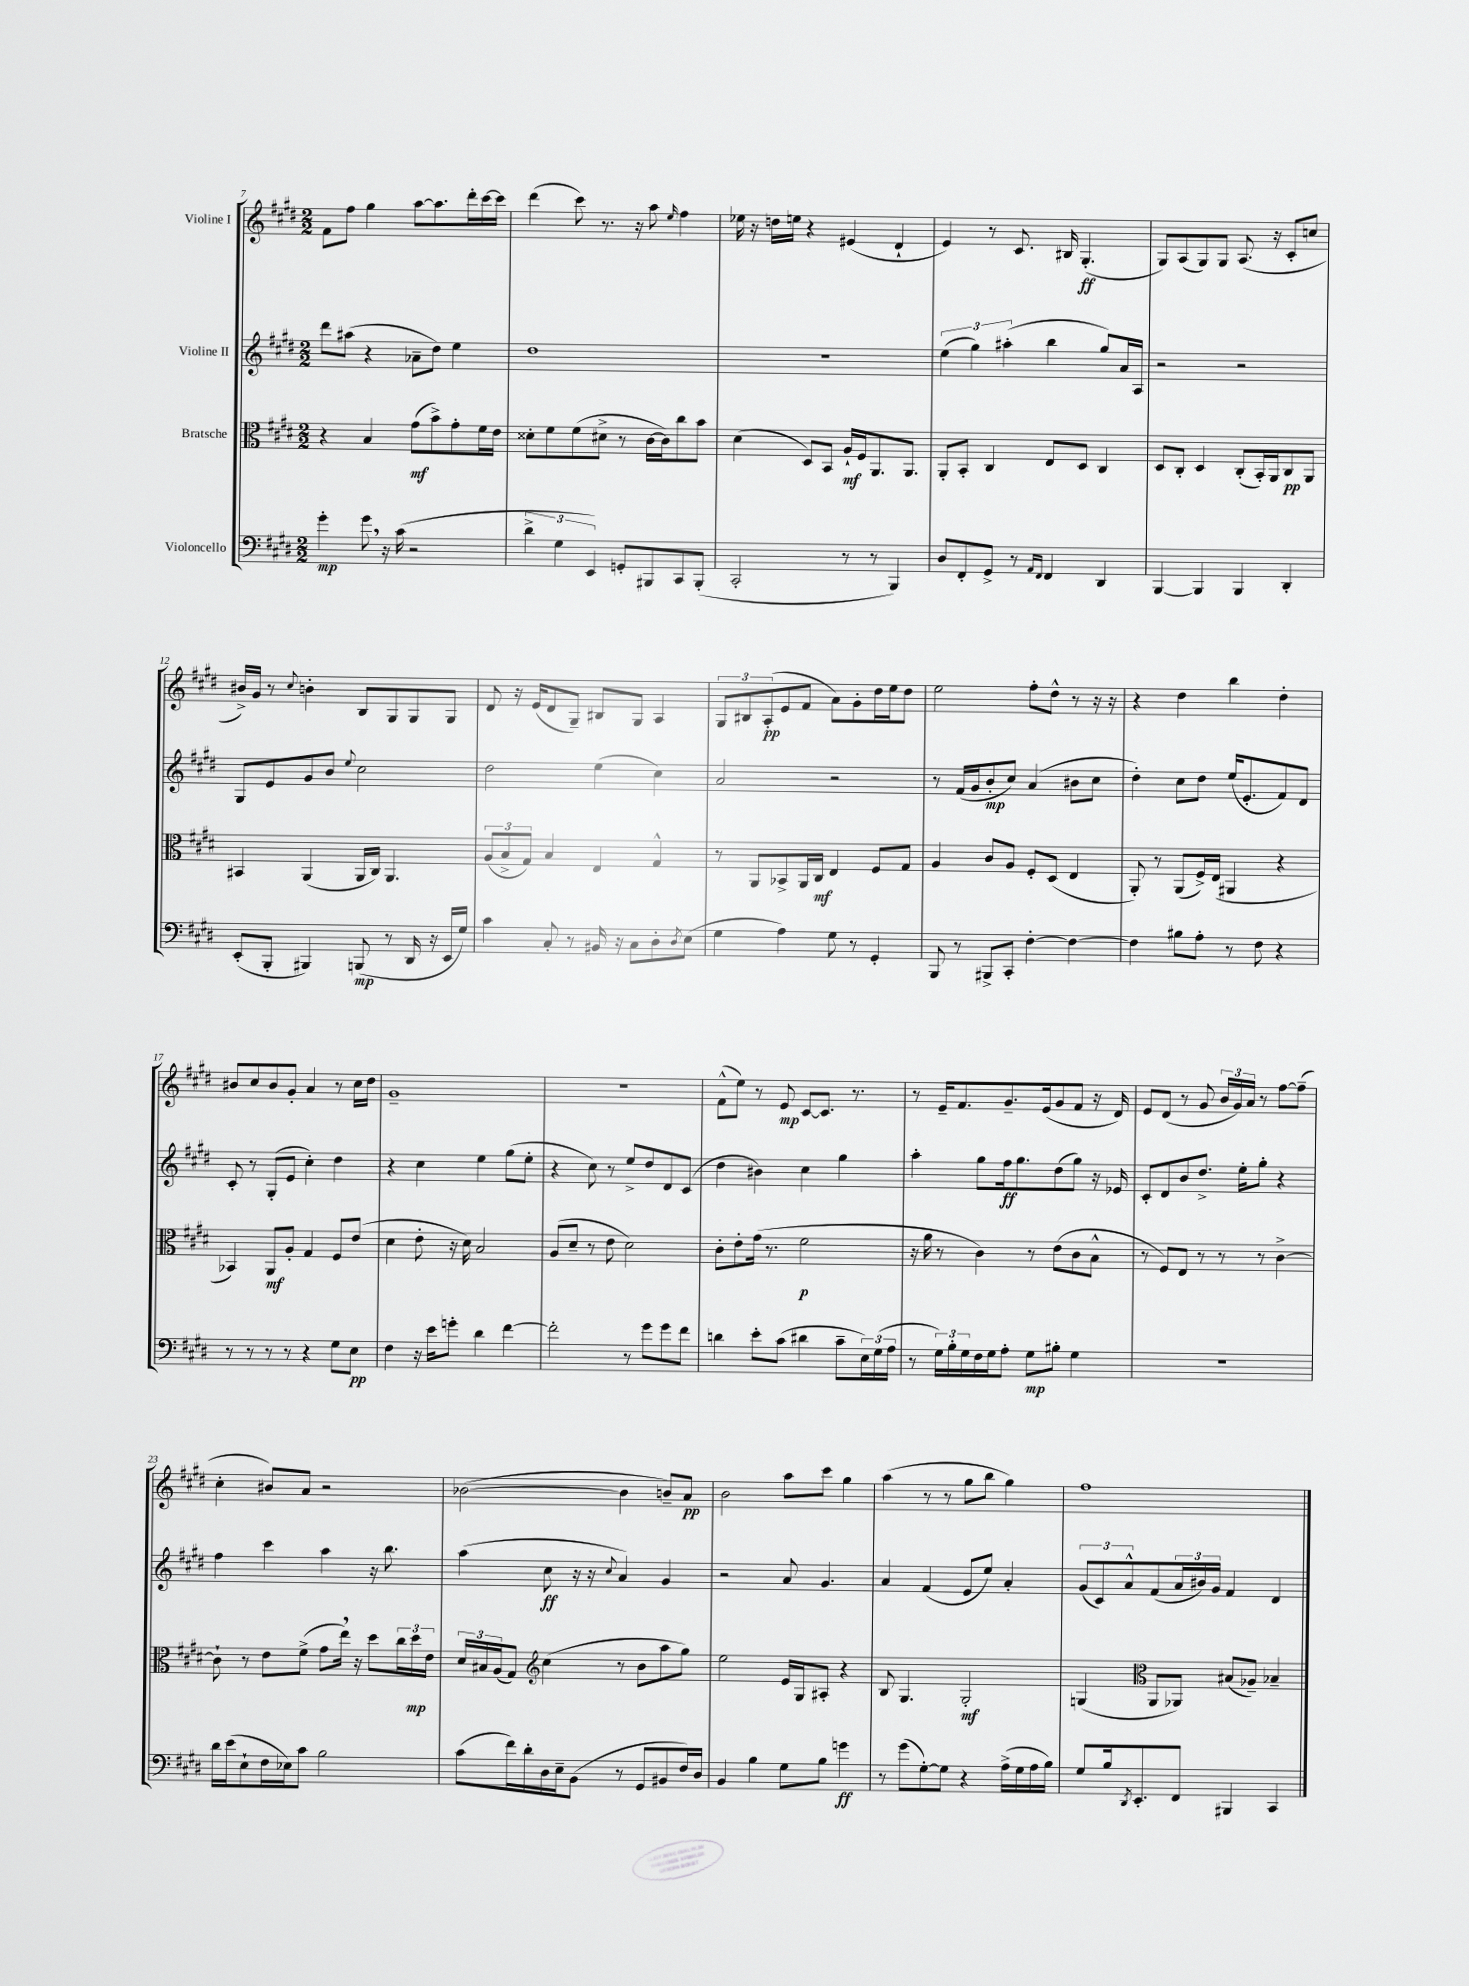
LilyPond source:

<<
\new StaffGroup <<
\new Staff = "s0" \with { instrumentName = "Violine I" } {
    \clef treble \key e \major \numericTimeSignature \time 2/2
    fis'8 fis''8 gis''4 a''8~ a''8. dis'''16-. cis'''16~ cis'''16 |
    dis'''4( cis'''8) r8. r16 a''8 \grace { e''16 } fis''4 |
    ees''16 r16 d''16 e''16 r4 eis'4( dis'4-! |
    e'4) r8 cis'8. bis16 gis4.-.\ff( |
    gis8) a8( gis8) gis8 a8.( r16 cis'8-. c''8 |
    bis'16->) gis'16 r8 \appoggiatura { cis''8 } b'4-. b8 gis8 gis8 gis8 |
    dis'8 r16 e'16( dis'8 gis8--) bis8 gis8 a4 |
    \tuplet 3/2 { gis8 bis8 a8-.\pp( } e'8 fis'8 a'8) gis'8-. dis''16 e''16 dis''8 |
    e''2 fis''8-. dis''8-^ r8 r16 r16 |
    r4 dis''4 b''4 dis''4-. |
    bis'8 cis''8 bis'8 gis'8-. a'4 r8 cis''16 dis''16 |
    gis'1-- |
    r1 |
    fis'8-^( e''8) r8 e'8\mp cis'8~ cis'8. r8. |
    r8 e'16-- fis'8. gis'8.-- e'16( gis'8 fis'8 r16 dis'16) |
    e'8 dis'8( r8 gis'8 \tuplet 3/2 { b'16 gis'16) a'16 } r8 fis''8~ fis''8--( |
    cis''4-. bis'8) a'8 r2 |
    bes'2~( bes'4 b'8--) a'8\pp |
    b'2 a''8 cis'''8 gis''4 |
    a''4( r8 r8 gis''8 b''8 gis''4) |
    fis''1 \bar "|." |
}
\new Staff = "s1" \with { instrumentName = "Violine II" } {
    \clef treble \key e \major \numericTimeSignature \time 2/2
    dis'''8 ais''8( r4 aes'8-- dis''8) e''4 |
    dis''1 |
    R1 |
    \tuplet 3/2 { e''4( gis''4) ais''4-.( } b''4 gis''8) a'16 a16 |
    r2 r2 |
    gis8 e'8 gis'8 b'8 \appoggiatura { e''8 } cis''2 |
    dis''2 e''4( cis''4) |
    a'2 r2 |
    r8 fis'16( gis'16 b'8-.\mp cis''8) a'4( bis'8 cis''8 |
    dis''4-.) cis''8 dis''8 e''16( e'8.-. fis'8) dis'8 |
    cis'8-. r8 gis8-.( e'8 cis''4-.) dis''4 |
    r4 cis''4 e''4 gis''8( e''8-. |
    r4 cis''8) r8 e''8-> dis''8 dis'8 cis'8( |
    dis''4 bis'4) cis''4 gis''4 |
    a''4-. gis''8 fis''16\ff gis''8. dis''8( gis''8) r16 ees'16 |
    cis'8-. dis'8 b'8 dis''8.-> e''16-. gis''8-. r4 |
    fis''4 cis'''4 a''4 r16 b''8. |
    a''4( cis''8\ff r16 r16 \appoggiatura { cis''8 } a'4) gis'4 |
    r2 a'8 gis'4. |
    a'4 fis'4( e'8 e''8) a'4-. |
    \tuplet 3/2 { gis'8( cis'8) a'8-^ } fis'8( \tuplet 3/2 { a'16 bis'16) gis'16 } fis'4 dis'4 \bar "|." |
}
\new Staff = "s2" \with { instrumentName = "Bratsche" } {
    \clef alto \key e \major \numericTimeSignature \time 2/2
    r4 b4 gis'8\mf( b'8->) gis'8-. fis'16 e'16 |
    disis'8-. fis'8 fis'8( dis'8-> r8 cis'16~ cis'16) cis''8 b'8 |
    dis'4( dis8) b,8 a16-!\mf fis16 a,8. a,8. |
    a,8-. b,8-. cis4 e8 dis8 cis4 |
    dis8 cis8-. dis4 cis8-.( b,16-.) a,16 cis8\pp a,8 |
    bis,4 a,4( a,16 cis16) a,4. |
    \tuplet 3/2 { a8( b8-> gis8) } b4 e4 gis4-^ |
    r8 a,8 bes,8-> a,16 cis16\mf e4 fis8 gis8 |
    a4 cis'8 a8 fis8-. dis8( e4 |
    a,8-.) r8 a,8( fis16->) e16( ais,4 r4 |
    bes,4) a,8\mf a8-. gis4 fis8 e'8( |
    dis'4 e'8-. r16 dis'16) b2 |
    a8( dis'8-- r8 e'8 dis'2) |
    cis'8-. e'8-. gis'16( r8. fis'2\p |
    r16 a'16 r8 cis'4) r8 e'8( cis'8 b8-^ |
    r8 fis8) e8 r8 r8 r8 cis'4~-> |
    cis'8-! r8 e'8 fis'8->( gis'8 e''16) \breathe r16 dis''8 \tuplet 3/2 { cis''16 dis''16\mp e'16 } |
    \tuplet 3/2 { dis'16 bis16 a16( } gis8) \clef treble cis''4( r8 b'8 a''8 gis''8) |
    e''2 e'16 gis16 ais8-. r4 |
    b8 gis4. gis2-.\mf |
    g4( \clef alto a,8 aes,8) bis8( aes8--) bes4-- \bar "|." |
}
\new Staff = "s3" \with { instrumentName = "Violoncello" } {
    \clef bass \key e \major \numericTimeSignature \time 2/2
    gis'4-.\mp gis'8 \breathe r16 cis'16( r2 |
    \tuplet 3/2 { dis'4-> gis4 e,4) } g,8-. bis,,8 cis,8 bis,,8-.( |
    cis,2-. r8 r8 b,,4) |
    dis8 fis,8-. gis,8-> r8 \grace { a,16 fis,16 } fis,4 dis,4 |
    b,,4~ b,,4 b,,4 dis,4-. |
    e,8-.( b,,8-. bis,,4) b,,8\mp( r8 dis,16 r16 e,16 gis16) |
    cis'4 cis8-. r8 bis,16 r16 cis8 dis8-. \acciaccatura { dis8 } e8( |
    gis4 a4) gis8 r8 gis,4-. |
    b,,8 r8 bis,,8-> cis,8-. fis4~-. fis4~ |
    fis4 bis8 a8-. r8 fis8 r4 |
    r8 r8 r8 r8 r4 gis8 e8\pp |
    fis4 r16 e'16 g'8-. dis'4 fis'4~ |
    fis'2-. r8 gis'8 gis'8 fis'8 |
    d'4 e'8-. cis'8( dis'4 cis'8-- \tuplet 3/2 { e16) gis16( a16 } |
    r8 \tuplet 3/2 { gis16) b16-. gis16 } fis16 gis16 a8-. gis8\mp bis8-. gis4 |
    R1 |
    dis'16 e'16( e8-! fis16 ees16) cis'8 b2 |
    cis'8( fis'16) dis'16-. dis16 e16-- b,8( r8 gis,8 bis,8 fis16) dis16 |
    b,4 b4 gis8 b8 g'4\ff |
    r8 gis'8( gis8~-.) gis8 r4 a16->( gis16 a16 b16) |
    gis8 b16 \acciaccatura { dis,8 } e,8.-. fis,8 bis,,4 cis,4 \bar "|." |
}
>>
>>
\layout { \context { \Score currentBarNumber = #7 } }
